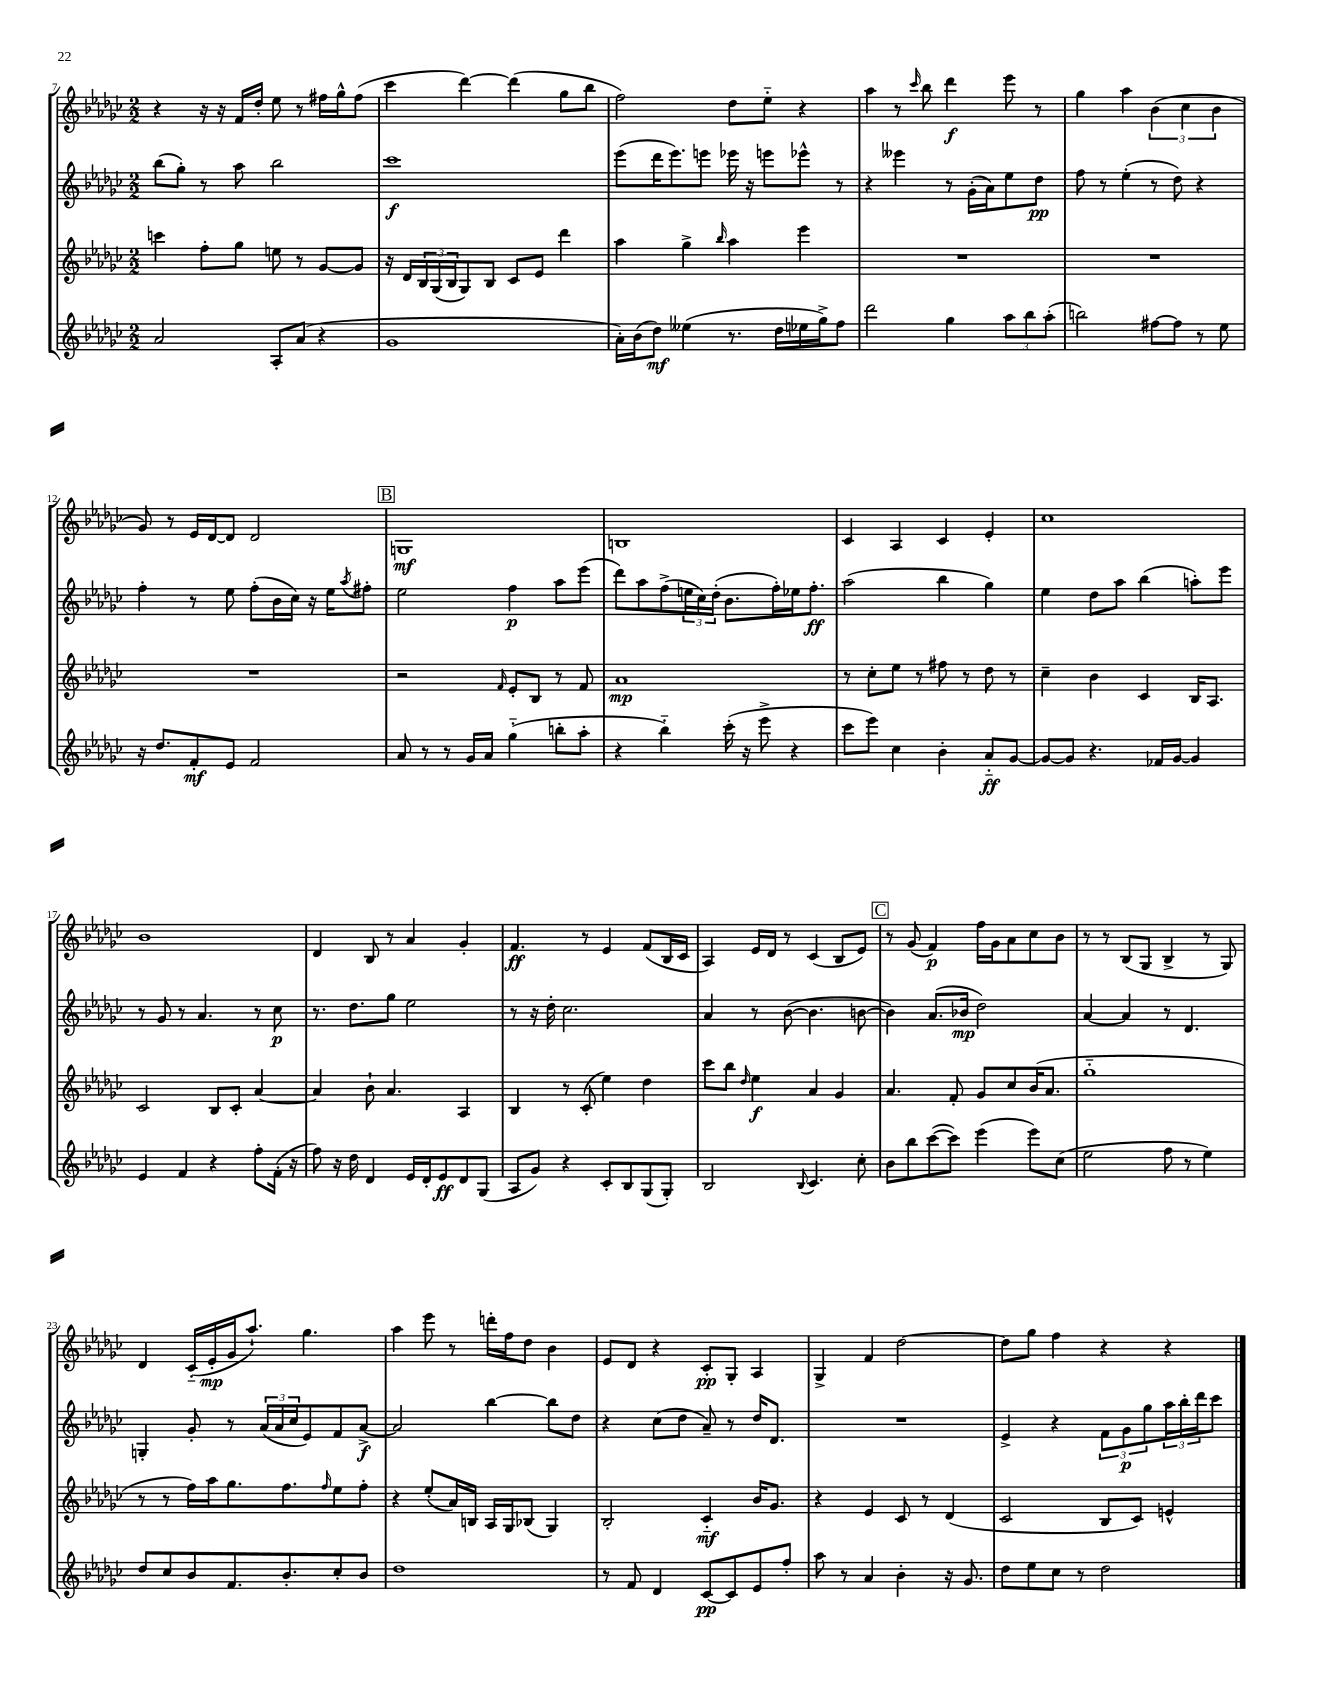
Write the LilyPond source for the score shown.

<<
\new StaffGroup <<
\new Staff = "s0" {
    \clef treble \key ges \major \numericTimeSignature \time 2/2
    r4 r16 r16 f'16 des''16-. ees''8 r8 fis''16 ges''16-^ fis''8( |
    ces'''4 des'''4~) des'''4( ges''8 bes''8 |
    f''2) des''8 ees''8-_ r4 |
    aes''4 r8 \grace { ces'''16 } bes''8 des'''4\f ees'''8 r8 |
    ges''4 aes''4 \tuplet 3/2 { bes'4( ces''4 bes'4 } |
    ges'8) r8 ees'16 des'16~ des'8 des'2 |
    \mark \markup { \box "B" } g1\mf |
    b1 |
    ces'4 aes4 ces'4 ees'4-. |
    ces''1 |
    bes'1 |
    des'4 bes8 r8 aes'4 ges'4-. |
    f'4.\ff r8 ees'4 f'8( bes16 ces'16 |
    aes4) ees'16 des'16 r8 ces'4( bes8 ees'8) |
    \mark \markup { \box "C" } r8 ges'8( f'4\p) f''16 ges'16 aes'8 ces''8 bes'8 |
    r8 r8 bes8( ges8 bes4-> r8 ges8) |
    des'4 ces'16-_( ees'16-.\mp ges'16 aes''8.-!) ges''4. |
    aes''4 ees'''8 r8 d'''16-. f''16 des''8 bes'4 |
    ees'8 des'8 r4 ces'8-.\pp ges8-. aes4 |
    ges4-> f'4 des''2~ |
    des''8 ges''8 f''4 r4 r4 \bar "|." |
}
\new Staff = "s1" {
    \clef treble \key ges \major \numericTimeSignature \time 2/2
    bes''8( ges''8-.) r8 aes''8 bes''2 |
    ces'''1\f |
    ees'''8( des'''16 ees'''8.) e'''8 ees'''16 r16 e'''8 ees'''8-^ r8 |
    r4 eeses'''4 r8 ges'16-.( aes'16) ees''8 des''8\pp |
    f''8 r8 ees''4-.( r8 des''8) r4 |
    f''4-. r8 ees''8 f''8-.( bes'16 ces''16) r16 ees''16 \acciaccatura { aes''8 } fis''8-. |
    \mark \markup { \box "B" } ees''2 f''4\p aes''8 ees'''8( |
    des'''8) aes''8 f''8->( \tuplet 3/2 { e''16 ces''16) des''16-.( } bes'8. f''16-.) ees''16 f''8.-.\ff |
    aes''2( bes''4 ges''4) |
    ees''4 des''8 aes''8 bes''4( a''8-.) ees'''8 |
    r8 ges'8 r8 aes'4. r8 ces''8\p |
    r8. des''8. ges''8 ees''2 |
    r8 r16 des''16-. ces''2. |
    aes'4 r8 bes'8~( bes'4. b'8~ |
    \mark \markup { \box "C" } b'4) aes'8.( bes'16\mp des''2) |
    aes'4~ aes'4 r8 des'4. |
    g4-. ges'8-. r8 \tuplet 3/2 { aes'16( aes'16 ces''16 } ees'8) f'8 aes'8~->\f |
    aes'2 bes''4~ bes''8 des''8 |
    r4 ces''8( des''8 aes'8--) r8 des''16 des'8. |
    R1 |
    ees'4-> r4 \tuplet 3/2 { f'8 ges'8\p ges''8 } \tuplet 3/2 { aes''16 bes''16-. des'''16 } ces'''8 \bar "|." |
}
\new Staff = "s2" {
    \clef treble \key ges \major \numericTimeSignature \time 2/2
    c'''4 f''8-. ges''8 e''8 r8 ges'8~ ges'8 |
    r16 des'16 \tuplet 3/2 { bes16 ges16( bes16 } ges8) bes8 ces'8 ees'8 des'''4 |
    aes''4 ges''4-> \grace { bes''16 } aes''4 ees'''4 |
    R1 |
    R1 |
    R1 |
    \mark \markup { \box "B" } r2 \grace { f'16 } ees'8-. bes8 r8 f'8 |
    aes'1\mp |
    r8 ces''8-. ees''8 r8 fis''8 r8 des''8 r8 |
    ces''4-- bes'4 ces'4 bes16 aes8. |
    ces'2 bes8 ces'8-. aes'4~ |
    aes'4 bes'8-! aes'4. aes4 |
    bes4 r8 ces'8-.( ees''4) des''4 |
    ces'''8 bes''8 \grace { des''16 } ees''4\f aes'4 ges'4 |
    \mark \markup { \box "C" } aes'4. f'8-. ges'8 ces''8 bes'16( aes'8. |
    ges''1-_ |
    r8 r8 f''16) aes''16 ges''8. f''8. \grace { f''16 } ees''8 f''8-. |
    r4 ees''8-.( aes'16) b16 aes16 ges16 bes8( ges4) |
    bes2-. ces'4-_\mf bes'16 ges'8. |
    r4 ees'4 ces'8 r8 des'4( |
    ces'2 bes8 ces'8) e'4-^ \bar "|." |
}
\new Staff = "s3" {
    \clef treble \key ges \major \numericTimeSignature \time 2/2
    aes'2 aes8-. aes'8( r4 |
    ges'1 |
    aes'16-.) bes'16( des''8\mf) eeses''4( r8. des''16 ees''16 ges''16->) f''8 |
    des'''2 ges''4 \tuplet 3/2 { aes''8 bes''8 aes''8-.( } |
    b''2) fis''8~ fis''8 r8 ees''8 |
    r16 des''8. f'8-.\mf ees'8 f'2 |
    \mark \markup { \box "B" } aes'8 r8 r8 ges'16 aes'16 ges''4-_( b''8-. aes''8-. |
    r4 bes''4-_) ces'''16-.( r16 ees'''8-> r4 |
    ces'''8 ees'''8) ces''4 bes'4-. aes'8-_\ff ges'8~ |
    ges'8~ ges'8 r4. fes'16 ges'16~ ges'4 |
    ees'4 f'4 r4 f''8-. f'16-.( r16 |
    f''8) r16 des''16 des'4 ees'16 des'16-. ees'8\ff des'8 ges8( |
    aes8 ges'8) r4 ces'8-. bes8 ges8( ges8-.) |
    bes2 \appoggiatura { bes8 } ces'4. ces''8-. |
    \mark \markup { \box "C" } bes'8 bes''8 ces'''8~( ces'''8) ees'''4( ees'''8) ces''8( |
    ees''2 f''8 r8 ees''4) |
    des''8 ces''8 bes'8 f'8. bes'8.-. ces''8-. bes'8 |
    des''1 |
    r8 f'8 des'4 ces'8~\pp ces'8 ees'8 f''8-. |
    aes''8 r8 aes'4 bes'4-. r16 ges'8. |
    des''8 ees''8 ces''8 r8 des''2 \bar "|." |
}
>>
>>
\layout { \context { \Score currentBarNumber = #7 } }
